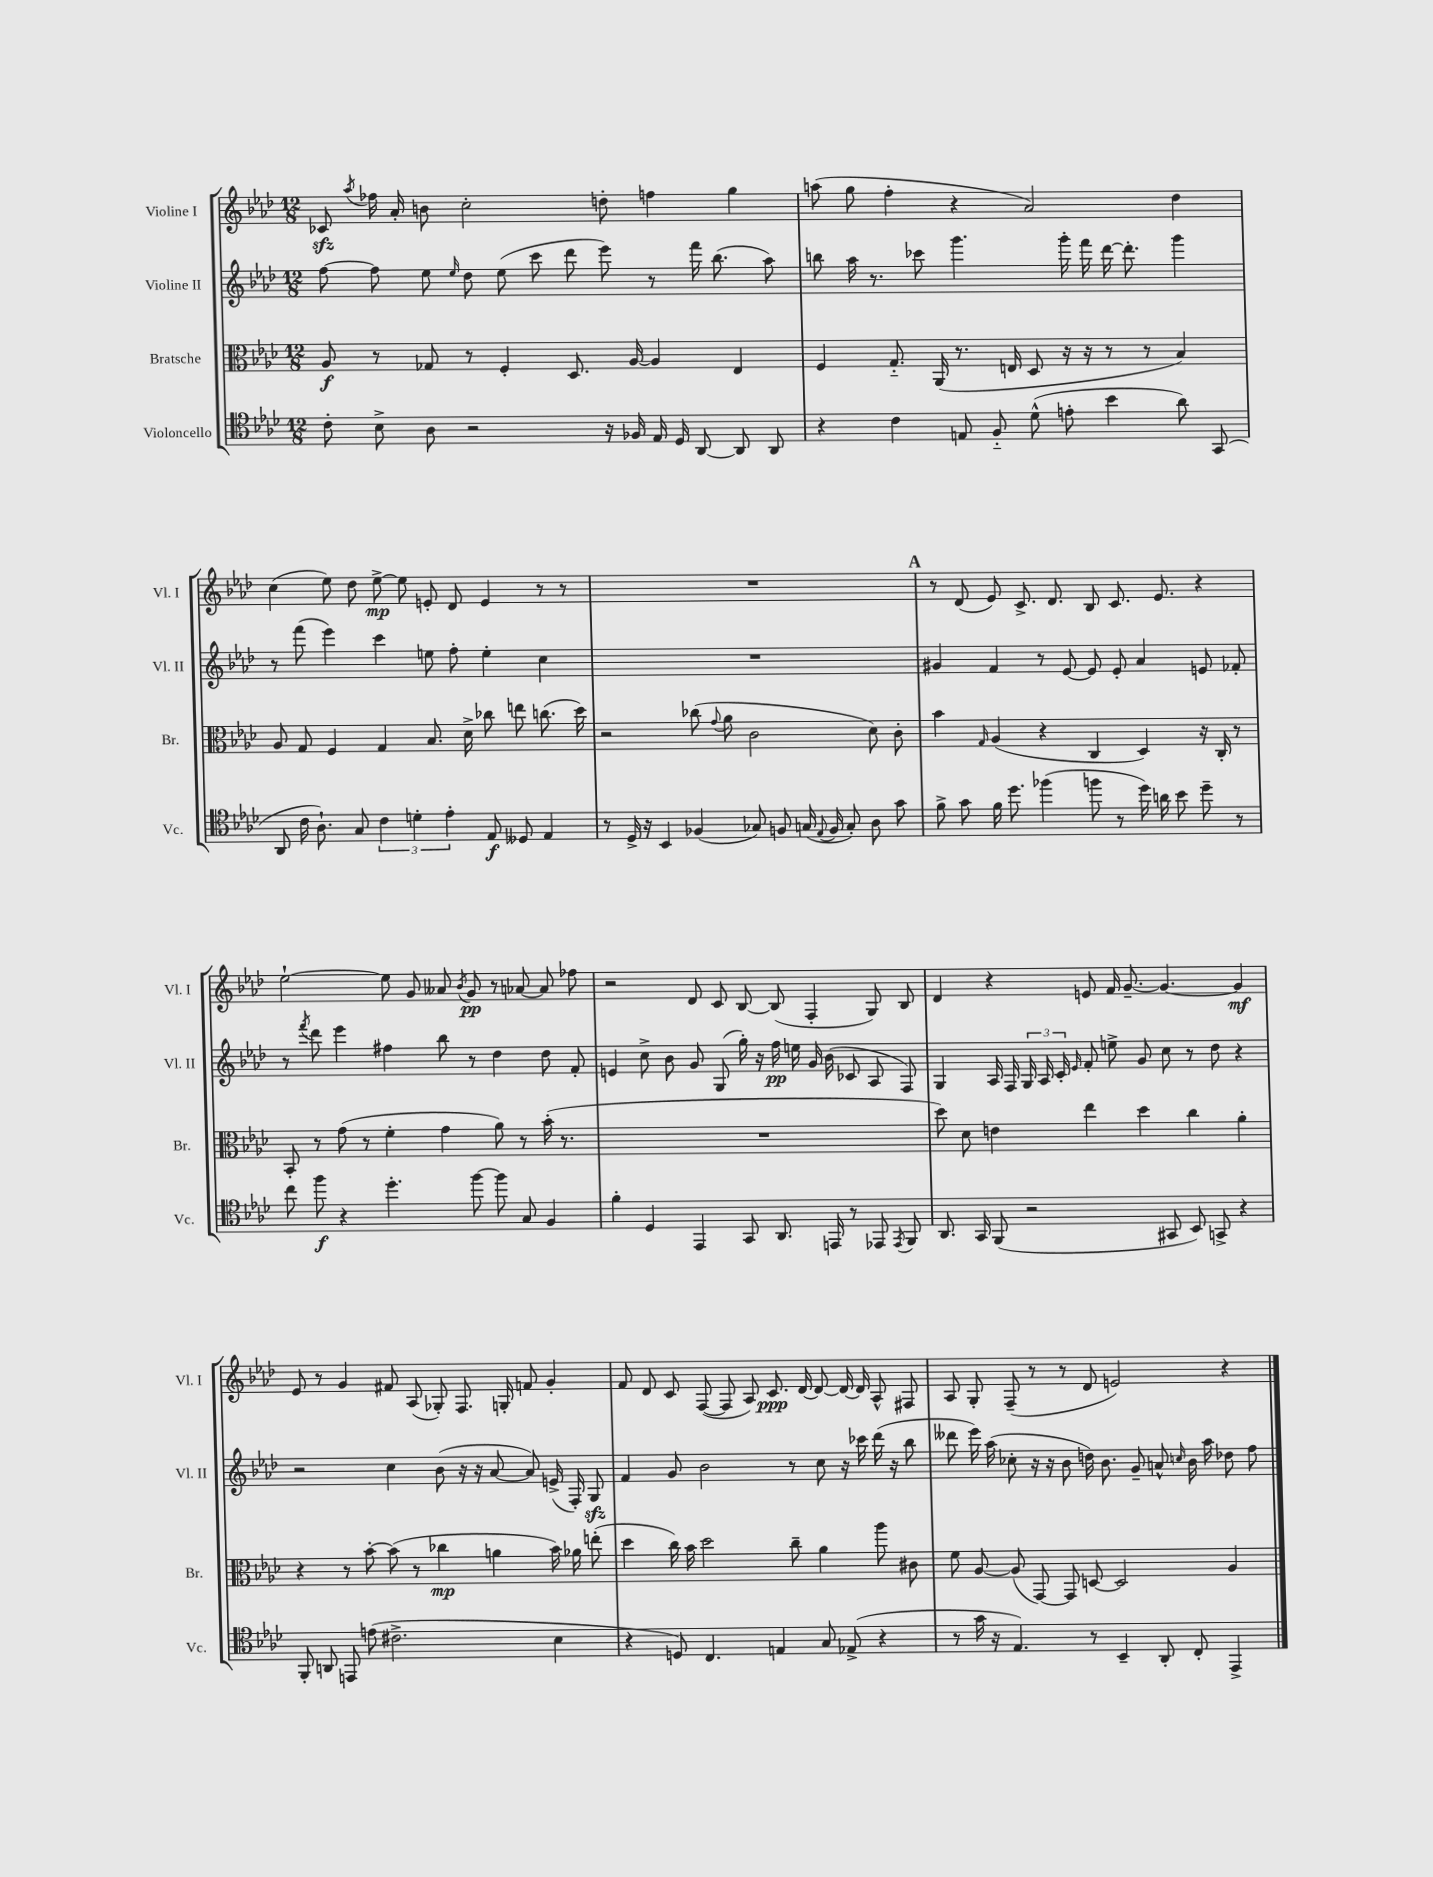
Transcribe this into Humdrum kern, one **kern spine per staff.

**kern	**kern	**kern	**kern
*staff4	*staff3	*staff2	*staff1
*clefC4	*clefC3	*clefG2	*clefG2
*k[b-e-a-d-]	*k[b-e-a-d-]	*k[b-e-a-d-]	*k[b-e-a-d-]
*M12/8	*M12/8	*M12/8	*M12/8
8c'	8A-	[8ff	8c-
.	.	.	8qaa-
8B-^	8r	8ff]	16ff-
.	.	.	16a-'
8A-	8G-	8ee-	8b
.	.	16qqee-	.
2r	8r	8dd-	2cc'
.	4F'	(8ee-	.
.	.	8ccc	.
.	8.D-	8ddd-	.
16r	.	8eee-)	8dd'
16F-	[16A-	.	.
16E-	4A-]	8r	4ff
16D-	.	.	.
[8AA-	.	16fff	.
.	.	(8.bb-	.
8AA-]	4E-	.	4gg
8AA-	.	8aa-)	.
=	=	=	=
4r	4F	8bb	(8aa
.	.	16aa-	8gg
.	.	8.r	.
4c	8.G'~	.	4ff'
.	.	8ccc-	.
.	(16AA-	.	.
8E	8.r	4.ggg	4r
8F'~	.	.	.
.	16E	.	.
(8d-^^	8D-	.	2a-)
8e'	16r	16ggg'	.
.	16r	16fff	.
4b-	8r	[16ddd-	.
.	.	8.ddd-']	.
.	8r	.	.
8a-)	4B-)	4ggg	4dd-
(8GG	.	.	.
=	=	=	=
8AA-	8A-	8r	(4cc
16c	8G	(8fff	.
8.A-`)	.	.	.
.	4F	4eee-)	8ee-)
8G	.	.	8dd-
6c	4G	4ccc	[8ee-^
.	.	.	8ee-]
6d'	.	.	.
.	8.B-	8ee	8e'
6e-'	.	.	.
.	.	8ff'	8d-
.	16d-^	.	.
8E-	8cc-	4ee'	4e
8D--	8ee	.	.
4E-	(8.cc	4cc	8r
.	.	.	8r
.	16dd-)	.	.
=	=	=	=
8r	2r	1.r	1.r
16D-^	.	.	.
16r	.	.	.
4BB-	.	.	.
(4F-	(8cc-	.	.
.	8qqg	.	.
.	8a-	.	.
8G-)	2c	.	.
8F	.	.	.
(16G	.	.	.
8qqE-	.	.	.
16F	.	.	.
8G')	.	.	.
8A-	8d-)	.	.
8g	8c'	.	.
=	=	=	=
8f^	4b-	4g#	8r
8g	.	.	(8d-
.	16qqG	.	.
16f	(4A-	4f	8e-)
8.dd-	.	.	.
.	.	.	8.c^
(4ff-	4r	8r	.
.	.	.	8.d-
.	.	[8e-	.
8ff	4C	8e-]	8B-
8r	.	8e-'	8.c
16dd-)	4D-)	4a-	.
16a	.	.	8.e-
8b-	.	.	.
8dd-~	16r	8e	4r
.	16C'	.	.
8r	8r	8f-'	.
=	=	=	=
8cc	8BB-'	8r	[2ee-`
.	.	8qfff	.
8ff	8r	8ddd-	.
4r	(8g	4eee-	.
.	8r	.	.
4.dd-'	4f'	4ff#	8ee-]
.	.	.	8g
.	4g	8bb-	8a--
.	.	.	8qb-
[8ff	.	8r	8g
8ff]	8a-)	4dd-	8r
8G	8r	.	[8a-
4F	(16b-'	8dd-	8a-]
.	8.r	.	.
.	.	8f'	8ff-
=	=	=	=
4f'	1.r	4e	2r
4D-	.	8cc^	.
.	.	8b-	.
4EE-	.	8g	8d-
.	.	(8G	8c
8GG	.	16gg')	[8B-
.	.	16r	.
8.AA-	.	16ff	(8B-]
.	.	16ee	.
.	.	16g	4F'
16EE	.	(16b-	.
8r	.	8c-	.
8EE-	.	8A-	8G)
8qEE-	.	.	.
8FF	.	8F)	8B-
=	=	=	=
8.AA-	8dd-)	4G	4d-
.	8d-	.	.
16GG	.	.	.
(8FF	4e	16A-	4r
.	.	16F	.
2r	.	24G	.
.	.	24A-	.
.	.	24c'	.
.	.	16qqe-	.
.	4ee-	8f'	8e
.	.	8ee^	16f
.	.	.	[8.g~
.	4dd-	8g	.
8GG#	.	8cc	4.g_
8BB-)	4cc	8r	.
8GG^	.	8dd-	.
4r	4a-'	4r	4g]
=	=	=	=
8FF'	4r	2r	8e-
8AA	.	.	8r
8EE	8r	.	4g
(8e	[8b-'	.	.
2.c#^	(8b-]	4cc	8f#
.	8r	.	(8A-
.	4cc-	(8b-	8G-')
.	.	16r	8.F
.	.	16r	.
.	4a	[8a-	.
.	.	.	16G'
.	.	8a-])	8f
4B-	16b-)	(16e^	4g'
.	16a-	16F')	.
.	(8ee'	8G	.
=	=	=	=
4r	4dd-	4f	8f
.	.	.	8d-
8D)	16cc)	8g	8c
.	16b-	.	.
4.C	2dd-	2b-	([8F
.	.	.	8F]
.	.	.	8A-)
4E	.	.	8.c
.	8cc~	8r	.
.	.	.	[16d-
8G	4a-	8cc	8d-_
(8E-^	.	16r	16d-_
.	.	16ccc-	16d-]
4r	8aa-	(16ddd-	8A-^^
.	.	16r	.
.	8c#	8bb-	8F#
=	=	=	=
8r	8f	8ddd--	8A-
16g	[8A-	16eee-)	8G'
16r	.	(16aa-	.
4.E-)	(8A-]	8cc-'	(8F~
.	[8GG)	16r	8r
.	.	16r	.
.	8GG]	8b-	8r
8r	[8D	16dd)	8d-
.	.	8.b-	.
4BB-~	2D]	.	2e)
.	.	8g~	.
8AA-'	.	8a^^	.
.	.	16qqcc	.
8C'	.	16b-	.
.	.	16aa-	.
4EE-^	4A-	8dd-	4r
.	.	8ff	.
==	==	==	==
*-	*-	*-	*-
